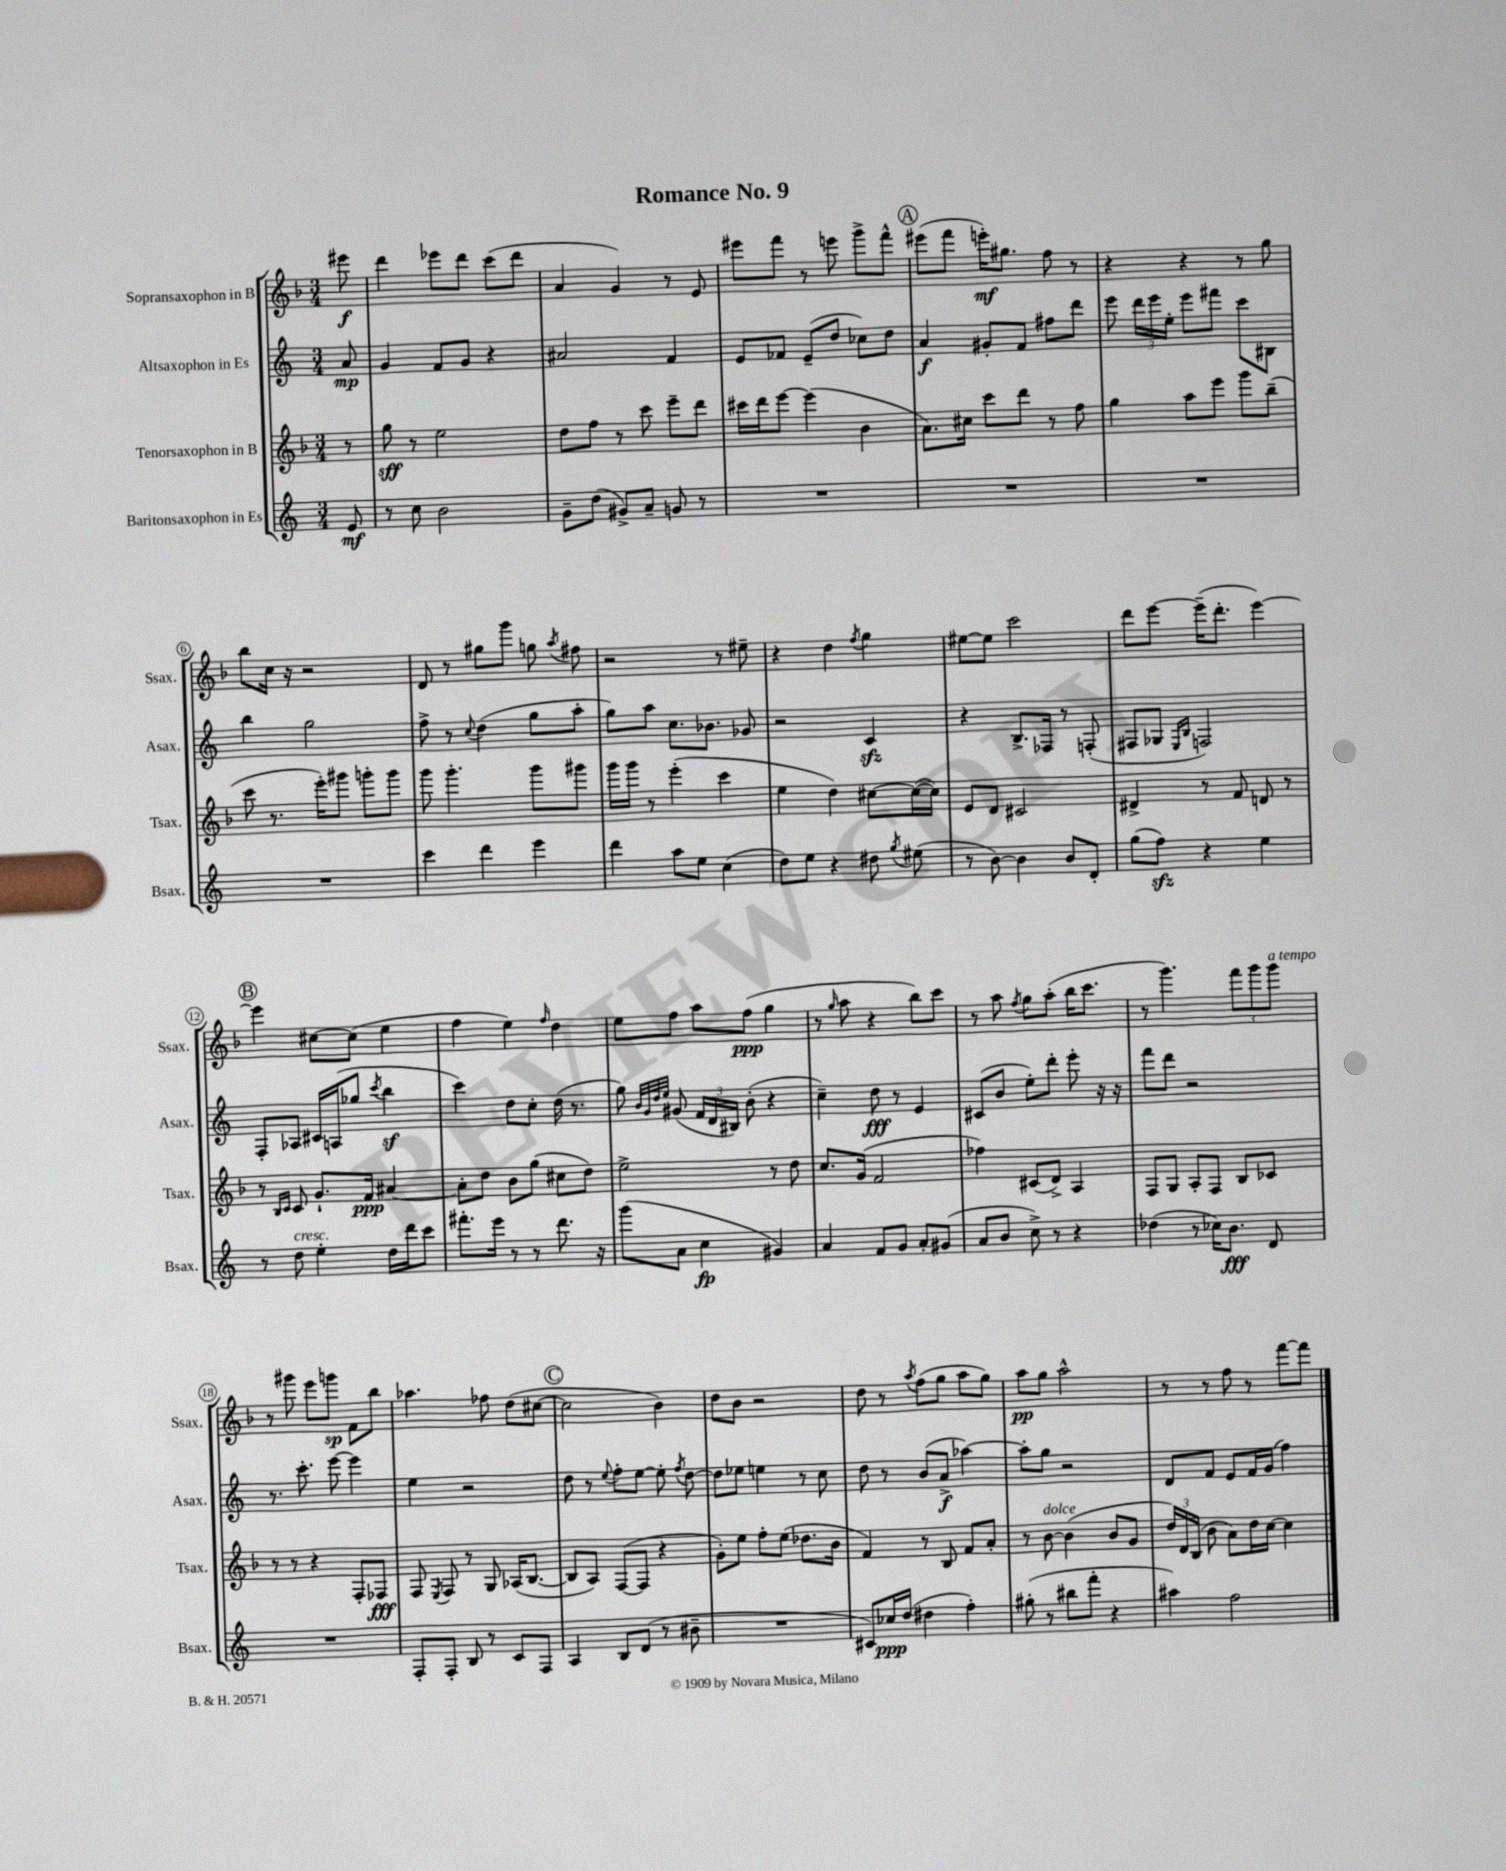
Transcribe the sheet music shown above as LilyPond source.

\header { title = "Romance No. 9" }
<<
\new StaffGroup <<
\new Staff = "s0" \with { instrumentName = "Sopransaxophon in B" shortInstrumentName = "Ssax." } {
    \clef treble \key f \major \numericTimeSignature \time 3/4 \partial 8
    \autoBeamOff eis'''8\f |
    d'''4 ees'''8[ d'''8] c'''8[( d'''8] |
    a'4 g'4) r8 e'8 |
    eis'''8[ f'''8] r8 e'''8 g'''8[-> f'''8]-^ |
    \mark \markup { \circle "A" } eis'''8[( f'''8] e'''16[-.\mf) gis''8.] f''8 r8 |
    r4 r4 r8 g''8 |
    bes''8[ c''16] r16 r2 |
    d'8 r8 gis''8[ g'''8] g''8 \acciaccatura { a''8 } fis''8 |
    r2 r8 eis''8-- |
    r4 d''4 \acciaccatura { f''8 } g''4 |
    eis''8[~ eis''8] c'''2 |
    d'''8[ e'''8]~ e'''16[--( d'''8.]-. e'''4~) |
    \mark \markup { \circle "B" } e'''4 cis''8[~ cis''8]( e''4 |
    f''4 e''4) \grace { f''16 } d''4 |
    e''8[ f''8] a''8[ f''8]\ppp( g''4 |
    r8 \grace { g''16 } a''8 r4 bes''8[) c'''8] |
    r8 a''8 \acciaccatura { f''8 } g''8[ a''8]-.( bes''16[ c'''8.] |
    r8 g'''4.) \tuplet 3/2 { f'''8[ g'''8 g'''8]^\markup { \italic "a tempo" } } |
    r8 gis'''8 e'''8[ g'''8]\sp f'8[ bes''8] |
    aes''4. fes''8 d''8[( cis''8]~ |
    \mark \markup { \circle "C" } cis''2 bes'4) |
    d''8[ bes'8] r2 |
    d''8 r8 \acciaccatura { a''8 } f''8[( g''8] a''8[ g''8]) |
    a''8[\pp g''8] a''2-^ |
    r8 r8 f''8 r8 f'''8[~ f'''8] \bar "|." |
}
\new Staff = "s1" \with { instrumentName = "Altsaxophon in Es" shortInstrumentName = "Asax." } {
    \clef treble \key c \major \numericTimeSignature \time 3/4 \partial 8
    \autoBeamOff a'8\mp |
    g'4 f'8[ g'8] r4 |
    ais'2 f'4 |
    e'8[ fes'8] e'8[--( d''8] ces''8[) d''8] |
    \mark \markup { \circle "A" } a'4\f gis'8[-. f'8] fis''8[ d'''8] |
    e'''8 \tuplet 3/2 { d'''16[ e'''16 e''16]-. } e'''8[ fis'''8] c'''8[ bis8] |
    b''4 g''2 |
    f''8-> r8 \appoggiatura { c''8 } d''4( g''8[ a''8]-. |
    g''8[) a''8] c''8.[ bes'8.] ges'8 |
    r2 c'4\sfz |
    r4 b8.[-> fes16] r8 f8-.( |
    fis8[ ges8] \grace { e16[ b16] } f2) |
    \mark \markup { \circle "B" } f8[-. aes8] cis'16[ a16( ges''8] \acciaccatura { c'''8 } b''4\sf |
    c'''4) d''8[ c''8]-. d''16( r8. |
    g''8) \grace { b'32[ g'32 d''32 e''32] } gis'8( \tuplet 3/2 { f'16[ d'16 bis16]) } b'8-.( r4 |
    c''4--) d''8\fff r8 e'4 |
    cis'8[( b'8] e''8[-.) d'''8]-. e'''8-. r16 r16 |
    f'''8[ d'''8] r2 |
    r8. c'''8.-. e'''8~ e'''4 |
    e''4 r2 |
    \mark \markup { \circle "C" } d''8 r8 \appoggiatura { e''8 } f''8[-. e''8]~ e''8-. \acciaccatura { f''8 } d''8~ |
    d''8[ ees''8] e''4 r8 c''8 |
    d''8 r8 b'8[( a'8]->\f aes''4~) |
    aes''8[-. g''8] r2 |
    d'8[ f'8] e'8[ f'16 g'16]( f''4) \bar "|." |
}
\new Staff = "s2" \with { instrumentName = "Tenorsaxophon in B" shortInstrumentName = "Tsax." } {
    \clef treble \key f \major \numericTimeSignature \time 3/4 \partial 8
    \autoBeamOff r8 |
    g''8\sff r8 e''2 |
    d''8[ f''8] r8 c'''8 e'''8[-- d'''8] |
    cis'''16[ d'''16 e'''8]~ e'''4( bes'4 |
    \mark \markup { \circle "A" } a'8.[) cis''16] c'''8[ d'''8] r8 f''8 |
    g''4 a''8[ e'''8] g'''8[ bes''8]--( |
    c'''8 r8. e'''16[-.) gis'''8] g'''8[-. g'''8] |
    g'''8 g'''4.-. g'''8[ gis'''8] |
    g'''16[ g'''16] r8 e'''4-.( c'''4 |
    e''4 d''4) cis''8[~ cis''16~( cis''16]) |
    e'8[ d'8] cis'2 |
    dis'4-> r8 f'8 d'8 r8 |
    \mark \markup { \circle "B" } r8 \grace { bes16[ c'16] } c'8 g'8.[-! f'16]\ppp ais'4~ |
    ais'8[-. d''8] bes'8[ g''8]( cis''8[ d''8]) |
    e''2-> r8 d''8 |
    c''8.[ g'16]( f'2 |
    fes''4) cis'8[( d'8]->) a4 |
    f8[ g8] a8[-. f8] bes8[ ces'8] |
    r8 r8 r4 f8[-. fes8]\fff |
    f8 \acciaccatura { e8 } f8 r8 g8 aes16[( bes8.]~ |
    \mark \markup { \circle "C" } bes8[ a8]) f8[~( f8] r4 |
    g'8[-.) e''8] f''8[-. e''8]( des''8.[ bes'16] |
    f'4) r8 bes8 f'8[ a'8]-. |
    r8 bes'8~^\markup { \italic "dolce" } bes'4( bes'8[ g'8] |
    \tuplet 3/2 { d''16[) d'16 bes16]( } bes'8 a'8[) d''16 c''16]~ c''4 \bar "|." |
}
\new Staff = "s3" \with { instrumentName = "Baritonsaxophon in Es" shortInstrumentName = "Bsax." } {
    \clef treble \key c \major \numericTimeSignature \time 3/4 \partial 8
    \autoBeamOff e'8\mf |
    r8 c''8 b'2 |
    g'8[-- d''8]( gis'8[->) a'8]-- g'8 r8 |
    R2. |
    \mark \markup { \circle "A" } R2. |
    R2. |
    R2. |
    c'''4 d'''4 e'''4 |
    d'''4 a''8[ e''8] c''4( |
    d''8[) e''8] r4 dis''8 \acciaccatura { g''8 } eis''8( |
    r8 b'8~) b'4 b'8[ d'8]-. |
    g''8[( f''8]\sfz) r4 e''4 |
    \mark \markup { \circle "B" } r8 d''8^\markup { \italic "cresc." } e''4-. d''16[ d'''16 c'''8] |
    fis'''8.[-. e'''16] r8 r8 d'''8. r16 |
    g'''8[( a'8] c''4\fp gis'4) |
    a'4 f'8[ g'8] a'8[-. gis'8]( |
    a'8[ b'8] c''8->) r8 r4 |
    des''4( r8 ces''16[) b'8.]\fff d'8 |
    R2. |
    f8[-. f8]-. b8 r8 c'8[ f8] |
    \mark \markup { \circle "C" } a4 b8[ d'8]( r8 bis'8-- |
    R2. |
    cis'8[) ces''16\ppp d''16]( dis''4 f''4-.) |
    gis''8-.( r8 bis''8[ f'''8]-. r4 |
    ais''4) f''2 \bar "|." |
}
>>
>>
\layout { \context { \Score \override BarNumber.stencil = #(make-stencil-circler 0.1 0.3 ly:text-interface::print) } }
